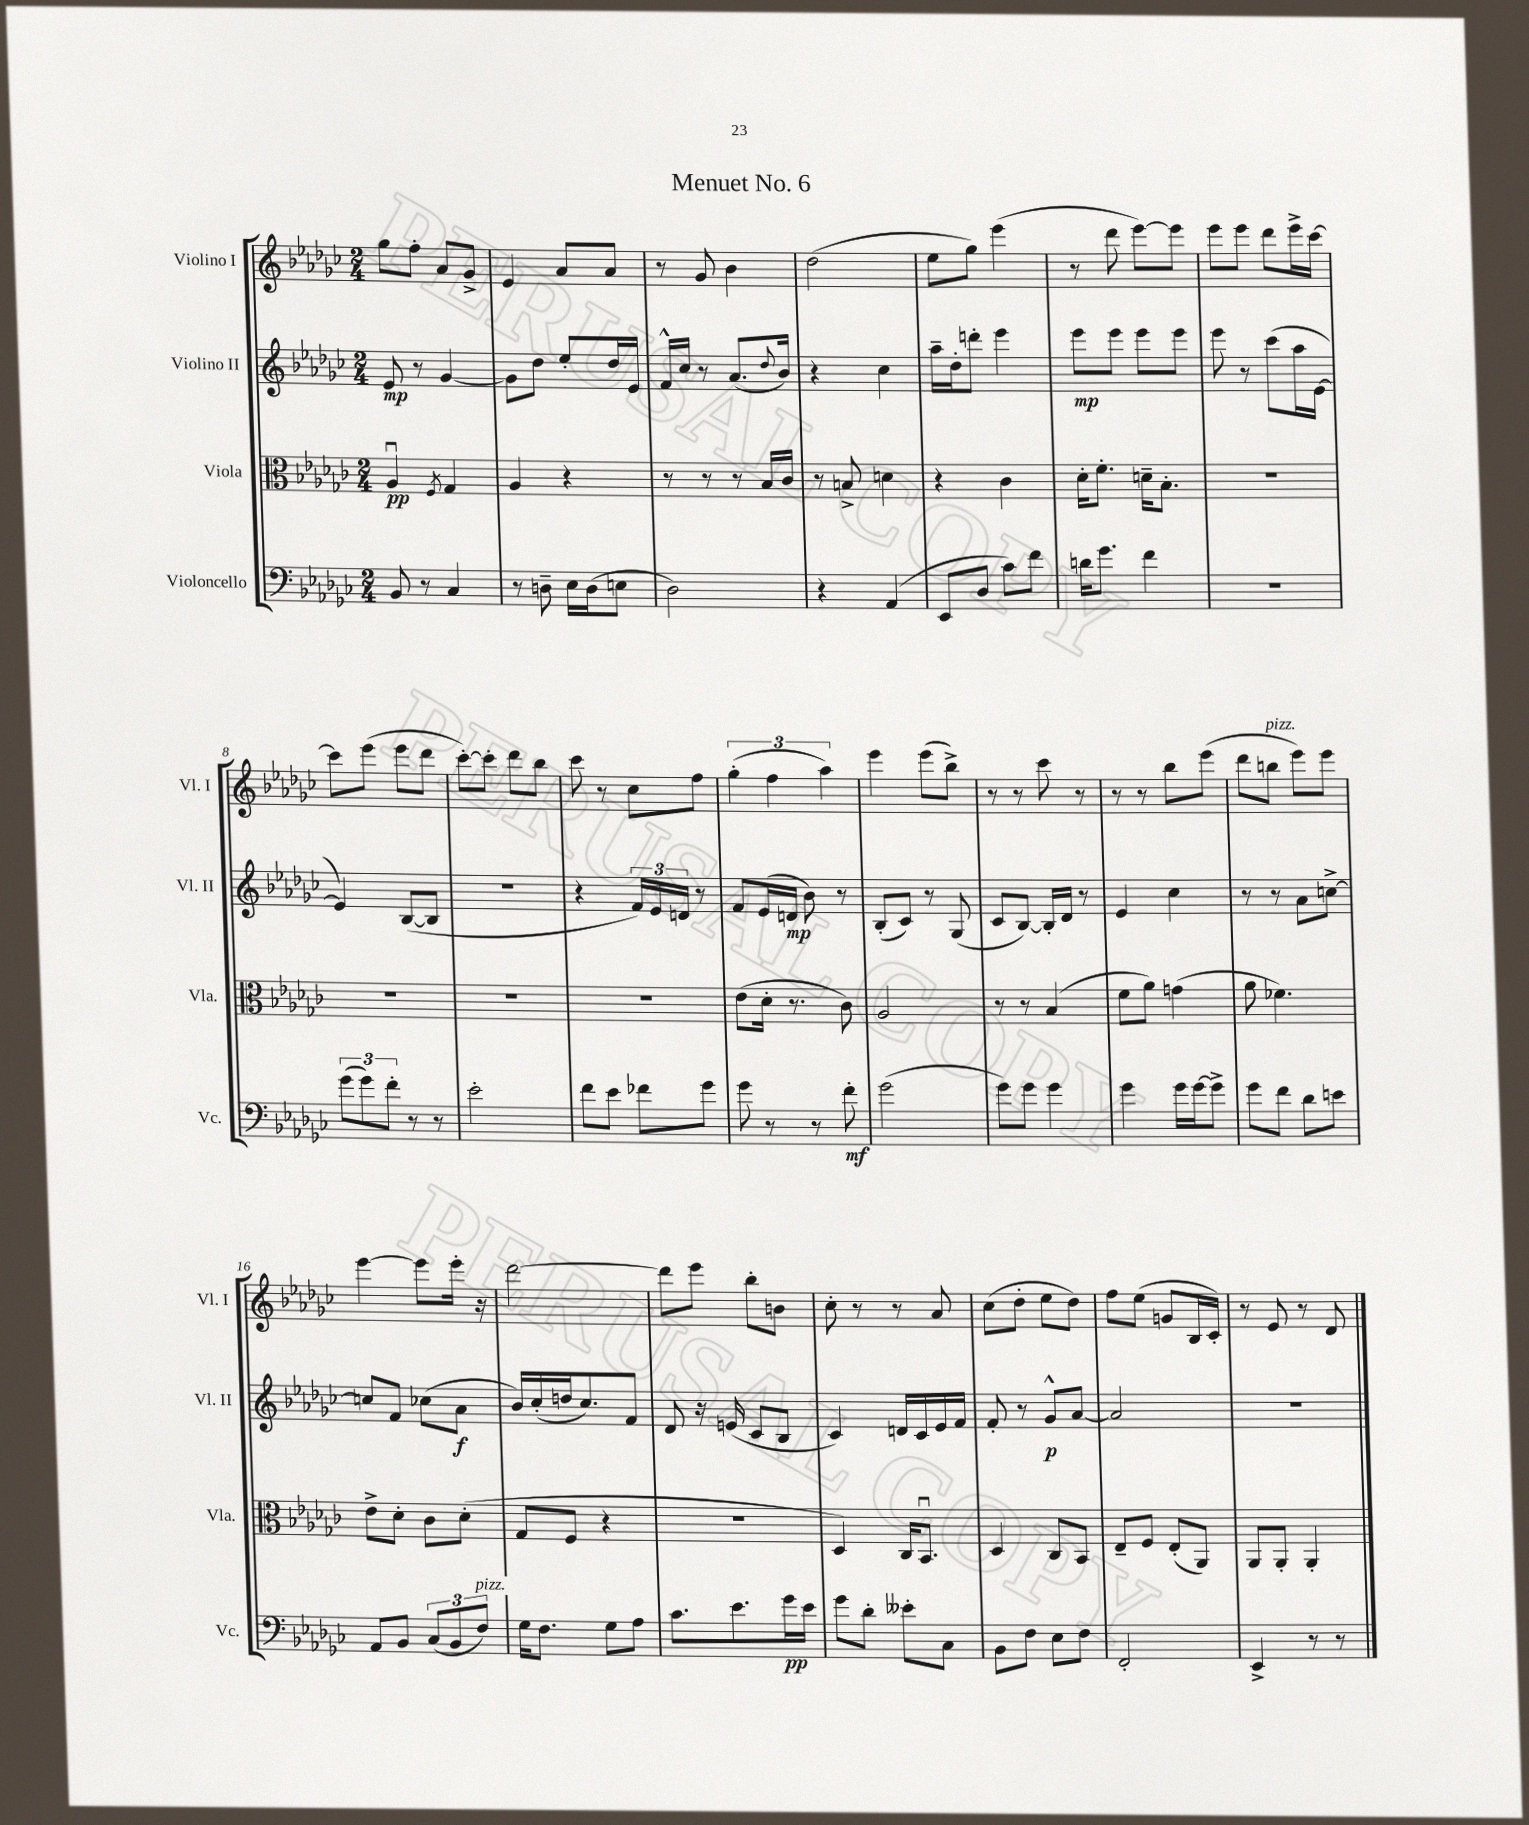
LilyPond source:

\header { title = "Menuet No. 6" }
<<
\new StaffGroup <<
\new Staff = "s0" \with { instrumentName = "Violino I" shortInstrumentName = "Vl. I" } {
    \clef treble \key ges \major \numericTimeSignature \time 2/4
    ges''8 f''8-. aes'8 ges'8-> |
    ees'4 aes'8 aes'8 |
    r8 ges'8 bes'4 |
    des''2( |
    ees''8 ges''8) ees'''4( |
    r8 des'''8 ees'''8~) ees'''8 |
    ees'''8 ees'''8 des'''8 ees'''16-> ces'''16~ |
    ces'''8 ees'''8( ees'''8 des'''8 |
    ces'''8~-.) ces'''8-. des'''8 bes''8 |
    ces'''8 r8 ces''8 f''8 |
    \tuplet 3/2 { ges''4-.( f''4 aes''4) } |
    ees'''4 ees'''8( bes''8->) |
    r8 r8 ces'''8 r8 |
    r8 r8 bes''8 ees'''8( |
    des'''8 b''8^\markup { \italic "pizz." } ees'''8) ees'''8 |
    ees'''4~ ees'''8 ees'''16-. r16 |
    des'''2~ |
    des'''8 ees'''8 bes''8-. b'8 |
    ces''8-. r8 r8 aes'8 |
    ces''8( des''8-. ees''8 des''8) |
    f''8 ees''8( g'8 bes16 ces'16-.) |
    r8 ees'8 r8 des'8 \bar "|." |
}
\new Staff = "s1" \with { instrumentName = "Violino II" shortInstrumentName = "Vl. II" } {
    \clef treble \key ges \major \numericTimeSignature \time 2/4
    ees'8\mp r8 ges'4~ |
    ges'8 des''8 ees''8-. des''16 ees'16 |
    f'16-^ ces''16 r8 aes'8.( \appoggiatura { des''8 } bes'16) |
    r4 ces''4 |
    aes''16-- des''16-. d'''8-. ees'''4 |
    ees'''8\mp ees'''8 ees'''8 ees'''8 |
    ees'''8 r8 ces'''8( aes''16 ees'16~ |
    ees'4) bes8~( bes8 |
    R2 |
    r4 \tuplet 3/2 { f'16) ees'16 d'16 } r8 |
    f'8 ees'16( d'16\mp bes'8) r8 |
    bes8-.( ces'8) r8 ges8( |
    ces'8 bes8~) bes16-. des'16 r8 |
    ees'4 ces''4 |
    r8 r8 aes'8 c''8~-> |
    c''8 f'8 ces''8( aes'8\f |
    bes'16) ces''16-.( d''16 ces''8.) f'8 |
    des'8 r16 e'16( ces'8 bes8 |
    ces'4) d'16 ces'16 ees'16 f'16 |
    f'8-. r8 ges'8-^\p aes'8~ |
    aes'2 |
    R2 \bar "|." |
}
\new Staff = "s2" \with { instrumentName = "Viola" shortInstrumentName = "Vla." } {
    \clef alto \key ges \major \numericTimeSignature \time 2/4
    aes4\downbow\pp \acciaccatura { f8 } ges4 |
    aes4 r4 |
    r8 r8 r8 bes16 ces'16 |
    r8 b8-> d'4 |
    r4 ces'4 |
    des'16-. f'8.-. d'16-- bes8.-. |
    R2 |
    R2 |
    R2 |
    R2 |
    ees'8( des'16-. r8. ces'8) |
    aes2 |
    r8 r8 bes4( |
    f'8 aes'8) g'4( |
    aes'8 fes'4.) |
    ees'8-> des'8-. ces'8 des'8-.( |
    ges8 f8 r4 |
    R2 |
    des4) ces16 bes,8.\downbow |
    des4 ces8 bes,8 |
    ees8-- f8 ees8-.( aes,8) |
    aes,8 aes,8-. aes,4-. \bar "|." |
}
\new Staff = "s3" \with { instrumentName = "Violoncello" shortInstrumentName = "Vc." } {
    \clef bass \key ges \major \numericTimeSignature \time 2/4
    bes,8 r8 ces4 |
    r8 d8-- ees16 d16( e8 |
    des2) |
    r4 aes,4( |
    ees,8 des8 ces'8) f'8 |
    d'16 ges'8. f'4 |
    r2 |
    \tuplet 3/2 { ges'8( ges'8) f'8-. } r8 r8 |
    ees'2-. |
    f'8 ees'8 fes'8 ges'8 |
    ges'8 r8 r8 f'8-.\mf |
    ges'2( |
    ges'8) ges'8 ges'4 |
    ges'4 ges'16 ges'16~ ges'8-> |
    ges'8 f'8 des'8 e'8 |
    aes,8 bes,8 \tuplet 3/2 { ces8( bes,8 f8^\markup { \italic "pizz." }) } |
    ges16 f8. ges8 aes8 |
    ces'8. ees'8. ges'16\pp ees'16 |
    ges'8 des'8-. eeses'8-. ces8 |
    bes,8 f8 ees8 f8 |
    f,2-. |
    ees,4-> r8 r8 \bar "|." |
}
>>
>>
